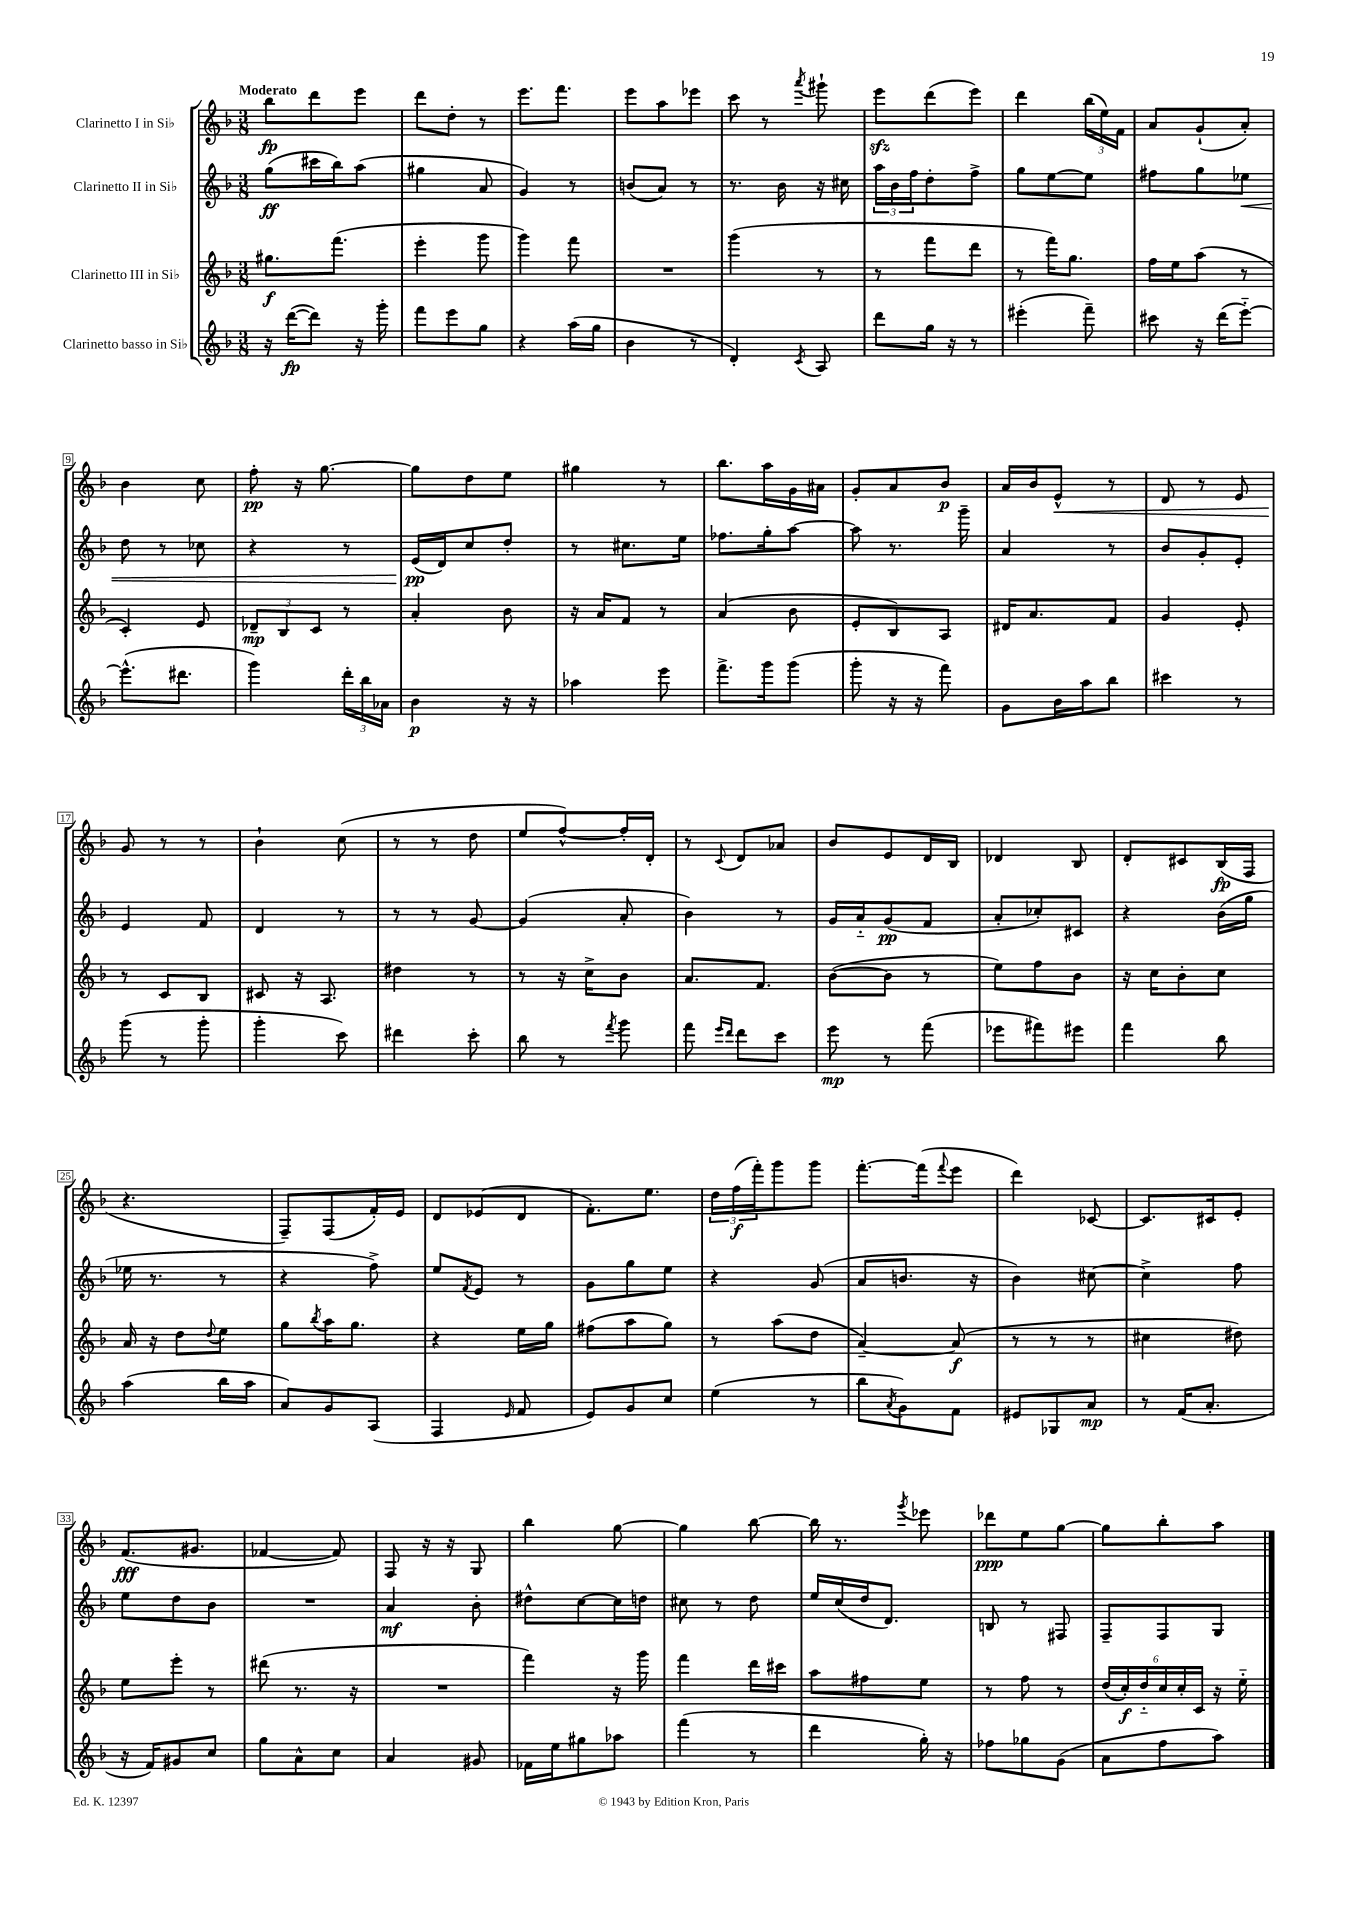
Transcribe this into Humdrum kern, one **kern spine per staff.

**kern	**dynam	**kern	**dynam	**kern	**dynam	**kern	**dynam
*part4	*part4	*part3	*part3	*part2	*part2	*part1	*part1
*staff4	*staff4	*staff3	*staff3	*staff2	*staff2	*staff1	*staff1
*I"Clarinetto basso in Si♭	*	*I"Clarinetto III in Si♭	*	*I"Clarinetto II in Si♭	*	*I"Clarinetto I in Si♭	*
*clefG2	*	*clefG2	*	*clefG2	*	*clefG2	*
*k[b-]	*	*k[b-]	*	*k[b-]	*	*k[b-]	*
*M3/8	*	*M3/8	*	*M3/8	*	*M3/8	*
=1	=1	=1	=1	=1	=1	=1	=1
!	!	!	!	!	!	!LO:TX:a:B:t=Moderato	!
16r	.	8.gg#X\L	f	(8gg\L	ff	8bb-\L	fp
([16ddd\KL	fp	.	.	.	.	.	.
8ddd\J])	.	.	.	16ccc#X\L	.	8ddd\	.
.	.	(8.fff\J	.	16bb-\J)	.	.	.
16r	.	.	.	(8aa\J	.	8eee\J	.
16ggg'\	.	.	.	.	.	.	.
=2	=2	=2	=2	=2	=2	=2	=2
8fff\L	.	4eee'\	.	4gg#X\	.	8ddd\L	.
8eee\	.	.	.	.	.	8dd'\J	.
8gg\J	.	8ggg\	.	8a/	.	8r	.
=3	=3	=3	=3	=3	=3	=3	=3
4r	.	4ggg\)	.	4g/)	.	8.eee\L	.
.	.	.	.	.	.	8.fff\J	.
(16aa\LL	.	8fff\	.	8r	.	.	.
16gg\JJ	.	.	.	.	.	.	.
=4	=4	=4	=4	=4	=4	=4	=4
4b-\	.	4.r	.	(8bn/L	.	8eee\L	.
.	.	.	.	8a/J)	.	8aa\	.
8r	.	.	.	8r	.	8eee-X\J	.
=5	=5	=5	=5	=5	=5	=5	=5
4d'/)	.	(4ggg\	.	8.r	.	8ccc\	.
.	.	.	.	.	.	8r	.
.	.	.	.	16b-\	.	.	.
8qc/	.	.	.	.	.	8qaaa/	.
8A/	.	8r	.	16r	.	8ggg#X`\	.
.	.	.	.	16cc#X\	.	.	.
=6	=6	=6	=6	=6	=6	=6	=6
8ddd\L	.	8r	.	24aa\LL	.	8eeezz\L	.
.	.	.	.	24b-\	.	.	.
.	.	.	.	24ff\J	.	.	.
16gg\Jk	.	8fff\L	.	8dd'\	.	(8ddd\	.
16r	.	.	.	.	.	.	.
8r	.	8ddd\J	.	8ff^\J	.	8eee\J)	.
=7	=7	=7	=7	=7	=7	=7	=7
(4eee#X'\	.	8r	.	8gg\L	.	4ddd\	.
.	.	16fff\KL)	.	[8ee\	.	.	.
.	.	8.gg\J	.	.	.	.	.
8fff~\)	.	.	.	8ee\J]	.	(24bb-\LL	.
.	.	.	.	.	.	24ee\)	.
.	.	.	.	.	.	24f\JJ	.
=8	=8	=8	=8	=8	=8	=8	=8
8ccc#X\	.	16ff\LL	.	8ff#X\L	.	8a/L	.
.	.	16ee\J	.	.	.	.	.
16r	.	(8aa\J	.	8gg\	.	(8g`/	.
(16ddd\KL	.	.	.	.	.	.	.
!	!	!	!	!	!LO:HP:b	!	!
[8eee\J)	.	8r	.	8ee-X\J	<	8a'/J)	.
!!LO:LB:g=z
=9	=9	=9	=9	=9	=9	=9	=9
(8.eee^^\L]	.	4c'/)	.	8dd\	.	4b-\	.
.	.	.	.	8r	.	.	.
8.ddd#X\J	.	.	.	.	.	.	.
.	.	8e/	.	8cc-X\	.	8cc\	.
=10	=10	=10	=10	=10	=10	=10	=10
4ggg\)	.	12d-X~/L	mp	4r	.	8ff'\	pp
.	.	12B-/	.	.	.	.	.
.	.	.	.	.	.	16r	.
.	.	12c/J	.	.	.	.	.
.	.	.	.	.	.	[8.gg\	.
24ddd'\LL	.	8r	.	8r	.	.	.
24bb-\	.	.	.	.	.	.	.
24a-X\JJ	.	.	.	.	.	.	.
=11	=11	=11	=11	=11	=11	=11	=11
4b-\	p	4a'/	.	(16e/LL	pp	8gg\L]	.
.	.	.	.	16d/J)	[	.	.
.	.	.	.	8cc/	.	8dd\	.
16r	.	8b-\	.	8dd'/J	.	8ee\J	.
16r	.	.	.	.	.	.	.
=12	=12	=12	=12	=12	=12	=12	=12
4aa-X\	.	16r	.	8r	.	4gg#X\	.
.	.	16a/KL	.	.	.	.	.
.	.	8f/J	.	8.cc#X\L	.	.	.
8eee\	.	8r	.	.	.	8r	.
.	.	.	.	16ee\Jk	.	.	.
=13	=13	=13	=13	=13	=13	=13	=13
8.fff^\L	.	(4a/	.	8.ff-X\L	.	8.bb-\L	.
16ggg\k	.	.	.	16gg'\k	.	16aa\L	.
(8ggg\J	.	8b-\	.	[8aa\J	.	16g\	.
.	.	.	.	.	.	16a#X\JJ	.
=14	=14	=14	=14	=14	=14	=14	=14
8ggg'\	.	8e'/L	.	8aa\]	.	8g'/L	.
16r	.	8B-/)	.	8.r	.	8a/	.
16r	.	.	.	.	.	.	.
8fff\)	.	8A/J	.	.	.	8b-/J	p
.	.	.	.	16ggg~\	.	.	.
=15	=15	=15	=15	=15	=15	=15	=15
8g\L	.	16d#X/KL	.	4a/	.	16a/LL	.
.	.	8.a/	.	.	.	16b-/J	.
!	!	!	!	!	!	!	!LO:HP:b
16b-\L	.	.	.	.	.	8e^^/J	<
16aa\J	.	.	.	.	.	.	.
8bb-\J	.	8f/J	.	8r	.	8r	.
=16	=16	=16	=16	=16	=16	=16	=16
4ccc#X\	.	4g/	.	8b-/L	.	8d/	.
.	.	.	.	8g'/	.	8r	.
8r	.	8e'/	.	8e'/J	.	8e/	.
!!LO:LB:g=z
=17	=17	=17	=17	=17	=17	=17	=17
(8ggg\	.	8r	.	4e/	.	8g/	.
8r	.	8c/L	.	.	.	8r	[
8ggg'\	.	8B-/J	.	8f/	.	8r	.
=18	=18	=18	=18	=18	=18	=18	=18
4ggg'\	.	8c#X/	.	4d/	.	4b-`\	.
.	.	16r	.	.	.	.	.
.	.	8.A/	.	.	.	.	.
8ccc\)	.	.	.	8r	.	(8cc\	.
=19	=19	=19	=19	=19	=19	=19	=19
4ddd#X\	.	4dd#X\	.	8r	.	8r	.
.	.	.	.	8r	.	8r	.
8ccc'\	.	8r	.	[8g/	.	8dd\	.
=20	=20	=20	=20	=20	=20	=20	=20
8bb-\	.	8r	.	(4g/]	.	8ee/L	.
8r	.	16r	.	.	.	[8ff^^/)	.
.	.	16cc^\KL	.	.	.	.	.
8qfff/	.	.	.	.	.	.	.
8ggg\	.	8b-\J	.	8a'/	.	16ff'/L]	.
.	.	.	.	.	.	16d'/JJ	.
=21	=21	=21	=21	=21	=21	=21	=21
8fff\	.	8.a/L	.	4b-\)	.	8r	.
16qqeee/LL	.	.	.	.	.	.	.
16qqddd/JJ	.	.	.	.	.	8qqc/	.
8ddd\L	.	.	.	.	.	8d/L	.
.	.	8.f/J	.	.	.	.	.
8ccc\J	.	.	.	8r	.	8a-X/J	.
=22	=22	=22	=22	=22	=22	=22	=22
8eee\	mp	([8b-\L	.	16g/LL	.	8b-/L	.
.	.	.	.	16a/J	.	.	.
8r	.	8b-\J]	.	(8g/	pp	8e/	.
(8fff\	.	8r	.	8f/J	.	16d/L	.
.	.	.	.	.	.	16B-/JJ	.
=23	=23	=23	=23	=23	=23	=23	=23
8eee-X\L	.	8ee\L)	.	8a'/L	.	4d-X/	.
8fff#X\)	.	8ff\	.	8cc-X'/)	.	.	.
8eee#X\J	.	8b-\J	.	8c#X/J	.	8B-/	.
=24	=24	=24	=24	=24	=24	=24	=24
4fff\	.	16r	.	4r	.	8d'/L	.
.	.	16cc\KL	.	.	.	.	.
.	.	8b-'\	.	.	.	8c#X/	.
8bb-\	.	8cc\J	.	(16b-\LL	.	(16B-/L	fp
.	.	.	.	16gg\JJ	.	16F/JJ	.
!!LO:LB:g=z
=25	=25	=25	=25	=25	=25	=25	=25
(4aa\	.	16a/	.	16ee-X\	.	4.r	.
.	.	16r	.	8.r	.	.	.
.	.	8dd\L	.	.	.	.	.
.	.	8qqdd/	.	.	.	.	.
16bb-\LL	.	8ee\J	.	8r	.	.	.
16aa\JJ	.	.	.	.	.	.	.
=26	=26	=26	=26	=26	=26	=26	=26
8a/L)	.	8gg\L	.	4r	.	8F~/L)	.
.	.	8qbb-/	.	.	.	.	.
8g/	.	16aa\K	.	.	.	(8F/	.
.	.	8.gg\J	.	.	.	.	.
(8A/J	.	.	.	8ff^\)	.	16f'/L)	.
.	.	.	.	.	.	16e/JJ	.
=27	=27	=27	=27	=27	=27	=27	=27
4F/	.	4r	.	8ee/L	.	8d/L	.
.	.	.	.	8qf/	.	.	.
.	.	.	.	8e/J	.	(8e-X/	.
16qqe/	.	.	.	.	.	.	.
8f/	.	16ee\LL	.	8r	.	8d/J	.
.	.	16gg\JJ	.	.	.	.	.
=28	=28	=28	=28	=28	=28	=28	=28
8e/L)	.	(8ff#X\L	.	8g\L	.	8.f'\L)	.
8g/	.	8aa\	.	8gg\	.	.	.
.	.	.	.	.	.	8.ee\J	.
8cc/J	.	8gg\J)	.	8ee\J	.	.	.
=29	=29	=29	=29	=29	=29	=29	=29
(4ee\	.	8r	.	4r	.	24dd\LL	.
.	.	.	.	.	.	(24ff\	f
.	.	.	.	.	.	24fff'\J)	.
.	.	(8aa\L	.	.	.	8ggg\	.
8r	.	8dd\J	.	(8g/	.	8ggg\J	.
=30	=30	=30	=30	=30	=30	=30	=30
8bb-\L	.	[4a~/)	.	8a/L	.	[8.fff'\L	.
8qa/	.	.	.	.	.	.	.
8g\)	.	.	.	8.bn/J	.	.	.
.	.	.	.	.	.	(16fff\k]	.
.	.	.	.	.	.	8qqfff/	.
8f\J	.	(8a/]	f	.	.	8eee\J	.
.	.	.	.	16r	.	.	.
=31	=31	=31	=31	=31	=31	=31	=31
8e#X/L	.	8r	.	4b-\)	.	4ddd\)	.
8G-X/	.	8r	.	.	.	.	.
8a/J	mp	8r	.	[8cc#X\	.	[8c-X/	.
=32	=32	=32	=32	=32	=32	=32	=32
8r	.	4cc#X\	.	4cc#^\]	.	8.c-/L]	.
(16f/KL	.	.	.	.	.	.	.
8.a'/J	.	.	.	.	.	16c#X/k	.
.	.	8dd#X\)	.	8ff\	.	8e'/J	.
!!LO:LB:g=z
=33	=33	=33	=33	=33	=33	=33	=33
16r	.	8ee\L	.	8ee\L	.	(8.f/L	fff
16f/KL)	.	.	.	.	.	.	.
8g#X/	.	8eee'\J	.	8dd\	.	.	.
.	.	.	.	.	.	8.g#X/J	.
8cc/J	.	8r	.	8b-\J	.	.	.
=34	=34	=34	=34	=34	=34	=34	=34
8gg\L	.	(8ddd#X\	.	4.r	.	[4f-X/	.
8a^^\	.	8.r	.	.	.	.	.
8cc\J	.	.	.	.	.	8f-/])	.
.	.	16r	.	.	.	.	.
=35	=35	=35	=35	=35	=35	=35	=35
4a/	.	4.r	.	4a/	mf	8F/	.
.	.	.	.	.	.	16r	.
.	.	.	.	.	.	16r	.
8g#X/	.	.	.	8b-'\	.	8G/	.
=36	=36	=36	=36	=36	=36	=36	=36
16f-X\LL	.	4fff\)	.	8dd#X^^\L	.	4bb-\	.
16ee\J	.	.	.	.	.	.	.
8gg#X\	.	.	.	[8cc\	.	.	.
8aa-X\J	.	16r	.	16cc\L]	.	[8gg\	.
.	.	16ggg\	.	16ddn\JJ	.	.	.
=37	=37	=37	=37	=37	=37	=37	=37
(4fff\	.	4fff\	.	8cc#X\	.	4gg\]	.
.	.	.	.	8r	.	.	.
8r	.	16ddd\LL	.	8dd\	.	[8bb-\	.
.	.	16ccc#X\JJ	.	.	.	.	.
=38	=38	=38	=38	=38	=38	=38	=38
4ddd\	.	8aa\L	.	16ee/LL	.	16bb-\]	.
.	.	.	.	(16cc/	.	8.r	.
.	.	8ff#X\	.	16dd/J	.	.	.
.	.	.	.	8.d/J)	.	.	.
.	.	.	.	.	.	8qggg/	.
16gg'\)	.	8ee\J	.	.	.	8eee-X\	.
16r	.	.	.	.	.	.	.
=39	=39	=39	=39	=39	=39	=39	=39
8ff-X\L	.	8r	.	8Bn/	.	8ddd-X\L	ppp
8gg-X\	.	8ff\	.	8r	.	8ee\	.
(8g\J	.	8r	.	8F#X/	.	[8gg\J	.
=40	=40	=40	=40	=40	=40	=40	=40
8a\L	.	(24dd/LL	.	8F~/L	.	8gg\L]	.
.	.	24cc'/)	f	.	.	.	.
.	.	24dd/	.	.	.	.	.
8ff\	.	24cc/	.	8F/	.	8bb-'\	.
.	.	24cc'/	.	.	.	.	.
.	.	24c/JJ	.	.	.	.	.
8aa\J)	.	16r	.	8G/J	.	8aa\J	.
.	.	16ee\	.	.	.	.	.
==	==	==	==	==	==	==	==
*-	*-	*-	*-	*-	*-	*-	*-
